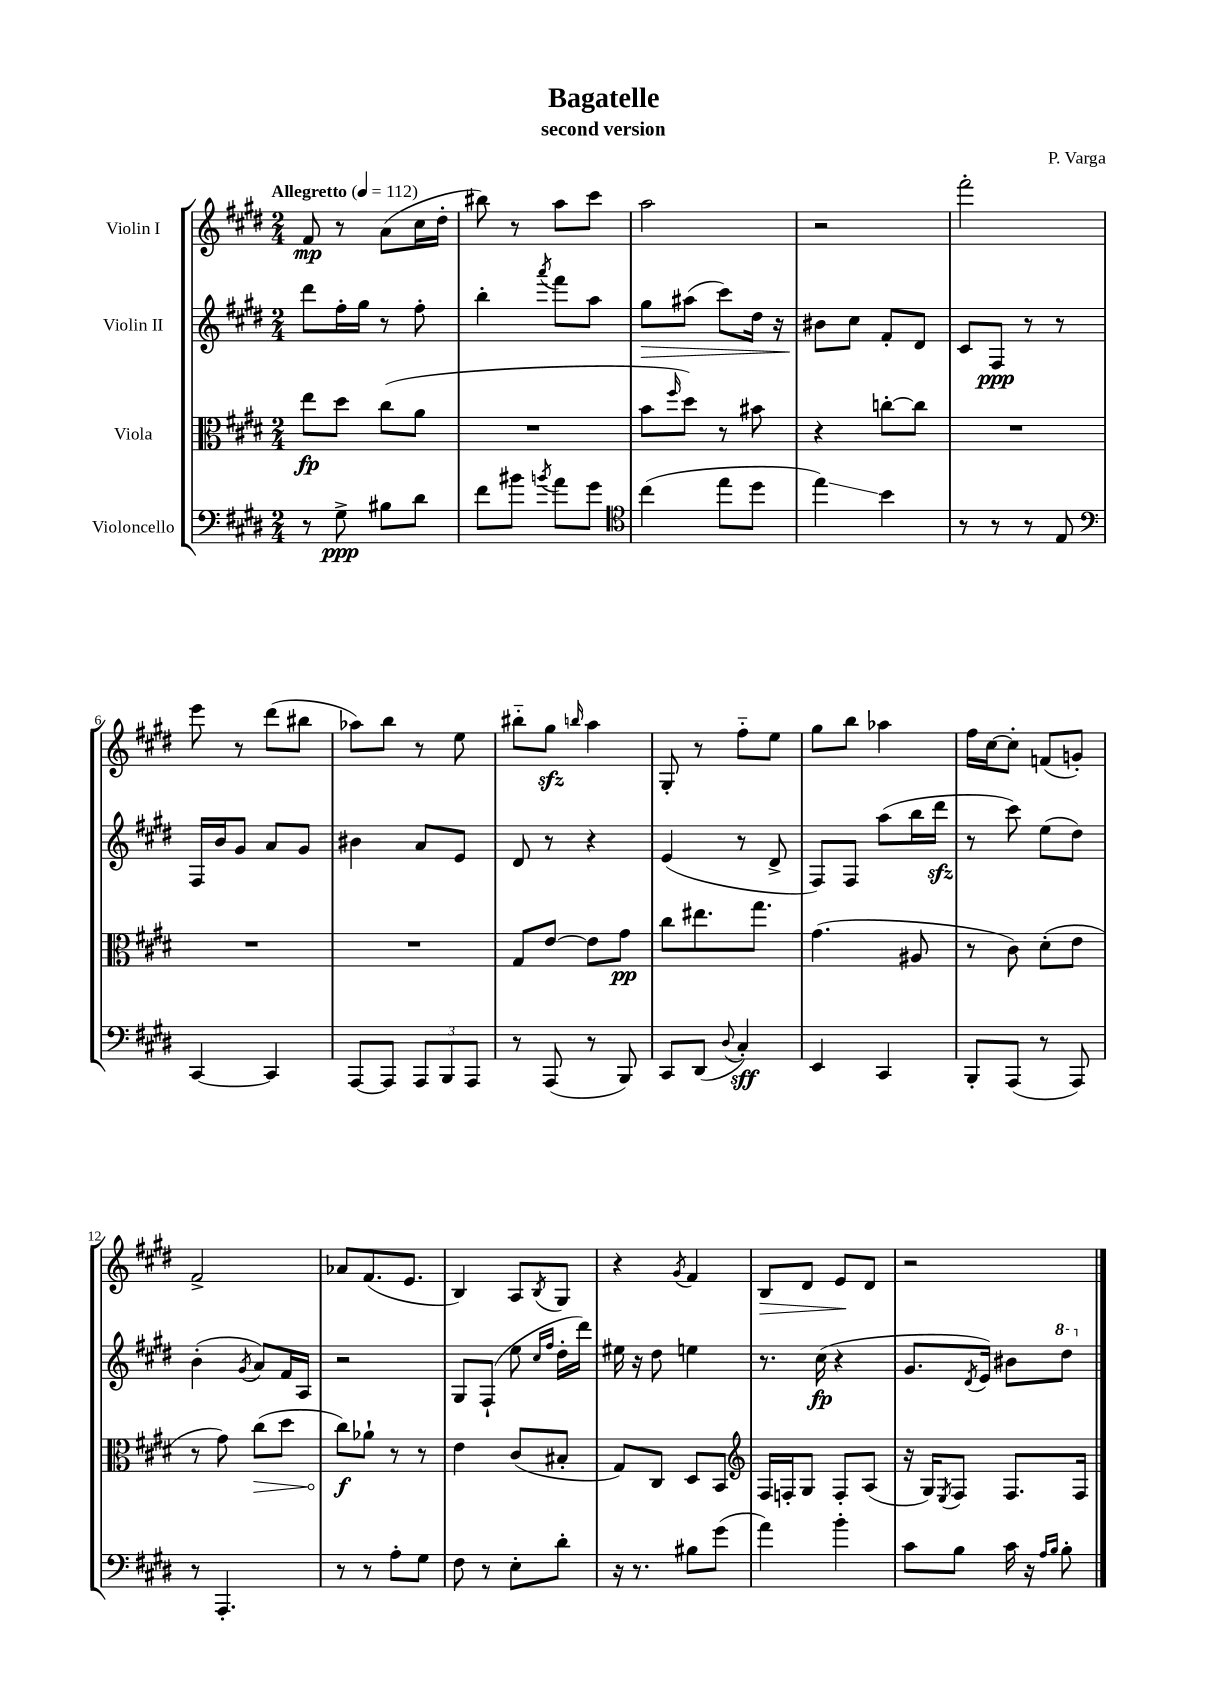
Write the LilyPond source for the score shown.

\header { title = "Bagatelle" composer = "P. Varga" subtitle = "second version" }
<<
\new StaffGroup <<
\new Staff = "s0" \with { instrumentName = "Violin I" } {
    \clef treble \key e \major \numericTimeSignature \time 2/4 \tempo "Allegretto" 4 = 112
    fis'8\mp r8 a'8( cis''16 dis''16-. |
    bis''8) r8 a''8 cis'''8 |
    a''2 |
    r2 |
    fis'''2-. |
    e'''8 r8 dis'''8( bis''8 |
    aes''8) b''8 r8 e''8 |
    bis''8-_ gis''8\sfz \grace { b''16 } a''4 |
    gis8-. r8 fis''8-_ e''8 |
    gis''8 b''8 aes''4 |
    fis''16 cis''16~ cis''8-. f'8( g'8-.) |
    fis'2-> |
    aes'8 fis'8.( e'8. |
    b4) a8 \acciaccatura { b8 } gis8 |
    r4 \acciaccatura { gis'8 } fis'4 |
    b8\> dis'8 e'8\! dis'8 |
    r2 \bar "|." |
}
\new Staff = "s1" \with { instrumentName = "Violin II" } {
    \clef treble \key e \major \numericTimeSignature \time 2/4
    dis'''8 fis''16-. gis''16 r8 fis''8-. |
    b''4-. \acciaccatura { a'''8 } fis'''8 a''8 |
    gis''8\> ais''8( cis'''8) dis''16 r16 |
    bis'8\! cis''8 fis'8-. dis'8 |
    cis'8 fis8\ppp r8 r8 |
    fis16 b'16 gis'8 a'8 gis'8 |
    bis'4 a'8 e'8 |
    dis'8 r8 r4 |
    e'4( r8 dis'8-> |
    fis8) fis8 a''8( b''16 dis'''16\sfz |
    r8 cis'''8) e''8( dis''8) |
    b'4-.( \acciaccatura { gis'8 } a'8) fis'16 a16 |
    r2 |
    gis8 fis8-!( e''8 \grace { cis''16 fis''16 } dis''16-. dis'''16) |
    eis''16 r16 dis''8 e''4 |
    r8. cis''16\fp( r4 |
    gis'8. \acciaccatura { dis'8 } e'16) bis'8 \ottava #1 dis'''8 \ottava #0 \bar "|." |
}
\new Staff = "s2" \with { instrumentName = "Viola" } {
    \clef alto \key e \major \numericTimeSignature \time 2/4
    e''8\fp dis''8 cis''8( a'8 |
    R2 |
    b'8 \grace { fis''16 } dis''8) r8 bis'8 |
    r4 c''8~-. c''8 |
    R2 |
    R2 |
    R2 |
    gis8 e'8~ e'8 gis'8\pp |
    cis''8 eis''8. gis''8. |
    gis'4.( ais8 |
    r8 cis'8) dis'8-.( e'8 |
    r8 gis'8) \once \override Hairpin.circled-tip = ##t cis''8\>( dis''8 |
    cis''8\f\!) aes'8-! r8 r8 |
    e'4 cis'8( bis8-. |
    gis8) cis8 dis8 b,8 |
    \clef treble fis16 f16-. gis8 f8-. a8( |
    r16 gis16) \acciaccatura { e8 } fis8 fis8. fis16 \bar "|." |
}
\new Staff = "s3" \with { instrumentName = "Violoncello" } {
    \clef bass \key e \major \numericTimeSignature \time 2/4
    r8 gis8->\ppp bis8 dis'8 |
    fis'8 bis'8 \acciaccatura { b'8 } a'8 gis'8 |
    \clef tenor cis''4( e''8 dis''8 |
    e''4\glissando) b'4 |
    r8 r8 r8 e8 |
    \clef bass cis,4~ cis,4 |
    a,,8~ a,,8 \tuplet 3/2 { a,,8 b,,8 a,,8 } |
    r8 a,,8( r8 b,,8) |
    cis,8 dis,8( \appoggiatura { dis8 } cis4-.\sff) |
    e,4 cis,4 |
    b,,8-. a,,8( r8 a,,8) |
    r8 a,,4.-. |
    r8 r8 a8-. gis8 |
    fis8 r8 e8-. dis'8-. |
    r16 r8. bis8 gis'8( |
    a'4) b'4-. |
    cis'8 b8 cis'16 r16 \grace { a16 b16 } b8-. \bar "|." |
}
>>
>>
